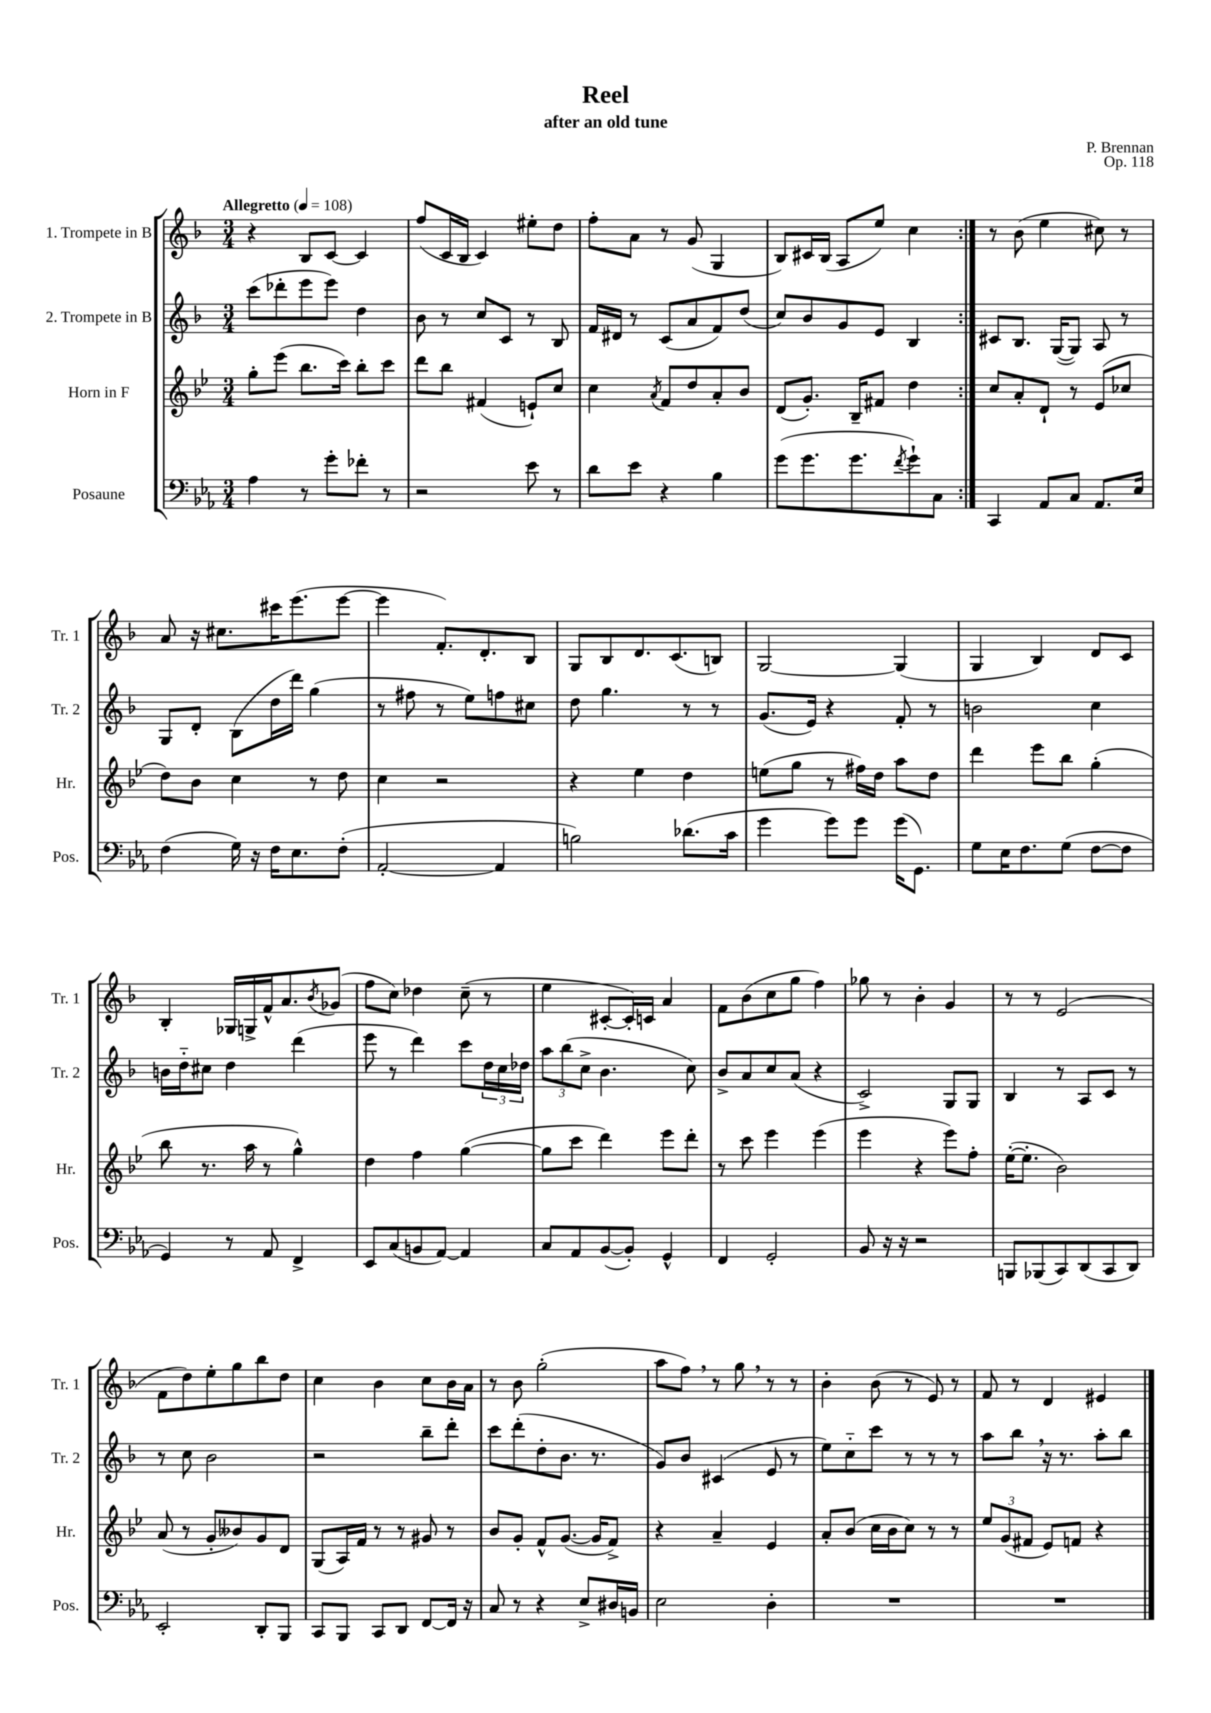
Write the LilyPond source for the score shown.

\header { title = "Reel" composer = "P. Brennan" subtitle = "after an old tune" opus = "Op. 118" }
<<
\new StaffGroup <<
\new Staff = "s0" \with { instrumentName = "1. Trompete in B" shortInstrumentName = "Tr. 1" } {
    \clef treble \key f \major \numericTimeSignature \time 3/4 \tempo "Allegretto" 4 = 108
    \repeat volta 2 { r4 bes8 c'8~ c'4 |
    f''8( c'16 bes16 c'4) eis''8-. d''8 |
    f''8-. a'8 r8 g'8( g4 |
    bes8) cis'16 bes16( a8 e''8) c''4 | }
    r8 bes'8( e''4 cis''8) r8 |
    a'8 r16 cis''8. cis'''16 e'''8.( e'''8~ |
    e'''4 f'8.-.) d'8.-. bes8 |
    g8 bes8 d'8. c'8.( b8) |
    g2~ g4( |
    g4 bes4) d'8 c'8 |
    bes4-. ges16 g16-> f'16-^ a'8. \acciaccatura { bes'8 } ges'8( |
    f''8 c''8) des''4 c''8--( r8 |
    e''4 cis'8~-. cis'16-.) c'16 a'4 |
    f'8 bes'8( c''8 g''8 f''4) |
    ges''8 r8 bes'4-. g'4 |
    r8 r8 e'2( |
    f'8 d''8) e''8-. g''8 bes''8 d''8 |
    c''4 bes'4 c''8 bes'16 a'16 |
    r8 bes'8 g''2-.( |
    a''8 f''8) \breathe r8 g''8 \breathe r8 r8 |
    bes'4-. bes'8( r8 e'8) r8 |
    f'8 r8 d'4 eis'4 \bar "|." |
}
\new Staff = "s1" \with { instrumentName = "2. Trompete in B" shortInstrumentName = "Tr. 2" } {
    \clef treble \key f \major \numericTimeSignature \time 3/4
    \repeat volta 2 { c'''8( des'''8-. e'''8 e'''8) d''4 |
    bes'8 r8 c''8 c'8 r8 bes8 |
    f'16 dis'16 r8 c'8( a'8 f'8) d''8( |
    c''8) bes'8 g'8 e'8 bes4 | }
    cis'8 bes8. g16~( g8) a8 r8 |
    g8 d'8-. bes8( d''16 d'''16) g''4( |
    r8 fis''8 r8 e''8) f''8 cis''8 |
    d''8 g''4. r8 r8 |
    g'8.( e'16) r4 f'8-. r8 |
    b'2 c''4 |
    b'16 d''16-_ cis''8 d''4 d'''4( |
    e'''8 r8 d'''4) c'''8 \tuplet 3/2 { d''16 c''16 des''16 } |
    \tuplet 3/2 { a''8 bes''8( c''8-> } bes'4. c''8) |
    bes'8-> a'8 c''8 a'8( r4 |
    c'2->) g8 g8 |
    bes4 r8 a8 c'8 r8 |
    r8 c''8 bes'2 |
    r2 bes''8-- d'''8-. |
    c'''8 d'''8-.( d''8-. bes'8. r8. |
    g'8) bes'8 cis'4( e'8 r8 |
    e''8) c''8-_ c'''8 r8 r8 r8 |
    a''8 bes''8 \breathe r16 r8. a''8-. bes''8 \bar "|." |
}
\new Staff = "s2" \with { instrumentName = "Horn in F" shortInstrumentName = "Hr." } {
    \clef treble \key bes \major \numericTimeSignature \time 3/4
    \repeat volta 2 { g''8-. ees'''8( bes''8. c'''16) bes''8-. c'''8 |
    d'''8 bes''8 fis'4( e'8-!) c''8 |
    c''4 \acciaccatura { a'8 } f'8 d''8 a'8-. bes'8 |
    d'8( g'8.-.) bes16-- fis'8 d''4 | }
    c''8 a'8-. d'8-! r8 ees'8( ces''8 |
    d''8) bes'8 c''4 r8 d''8 |
    c''4 r2 |
    r4 ees''4 d''4 |
    e''8( g''8 r8 fis''16) d''16 a''8 d''8 |
    d'''4 ees'''8 bes''8 g''4-.( |
    bes''8 r8. a''16 r8 g''4-^) |
    d''4 f''4 g''4~( |
    g''8 c'''8 d'''4) ees'''8 d'''8-. |
    r8 c'''8 ees'''4 ees'''4( |
    ees'''4 r4 ees'''8) f''8-. |
    ees''16~-.( ees''8.-. bes'2) |
    a'8( r8 g'8-. beses'8) g'8 d'8 |
    g8( a16) f'16 r8 r8 gis'8 r8 |
    bes'8 g'8-. f'8-^ g'8.~( g'16 f'8->) |
    r4 a'4-- ees'4 |
    a'8-. bes'8( c''16 bes'16 c''8) r8 r8 |
    \tuplet 3/2 { ees''8 g'8( fis'8 } ees'8) f'8 r4 \bar "|." |
}
\new Staff = "s3" \with { instrumentName = "Posaune" shortInstrumentName = "Pos." } {
    \clef bass \key ees \major \numericTimeSignature \time 3/4
    \repeat volta 2 { aes4 r8 g'8-. fes'8-. r8 |
    r2 ees'8 r8 |
    d'8 ees'8 r4 bes4 |
    g'8( g'8. g'8. \acciaccatura { f'8 } g'8-!) c8 | }
    c,4 aes,8 c8 aes,8. ees16 |
    f4( g16) r16 f16 ees8. f8-.( |
    aes,2~-. aes,4 |
    b2) des'8.( c'16 |
    g'4 g'8) g'8 g'16( g,8.) |
    g8 ees16 f8. g8( f8~ f8 |
    g,4) r8 aes,8 f,4-> |
    ees,8 c8( b,8 aes,8~) aes,4 |
    c8 aes,8 bes,8~( bes,8-.) g,4-^ |
    f,4 g,2-. |
    bes,8 r16 r16 r2 |
    b,,8 bes,,8( c,8) d,8( c,8 d,8) |
    ees,2-. d,8-. bes,,8 |
    c,8 bes,,8 c,8 d,8 f,8~ f,16 r16 |
    c8 r8 r4 ees8-> dis16 b,16 |
    ees2 d4-. |
    R2. |
    R2. \bar "|." |
}
>>
>>
\layout { \context { \Score \remove "Bar_number_engraver" } }
